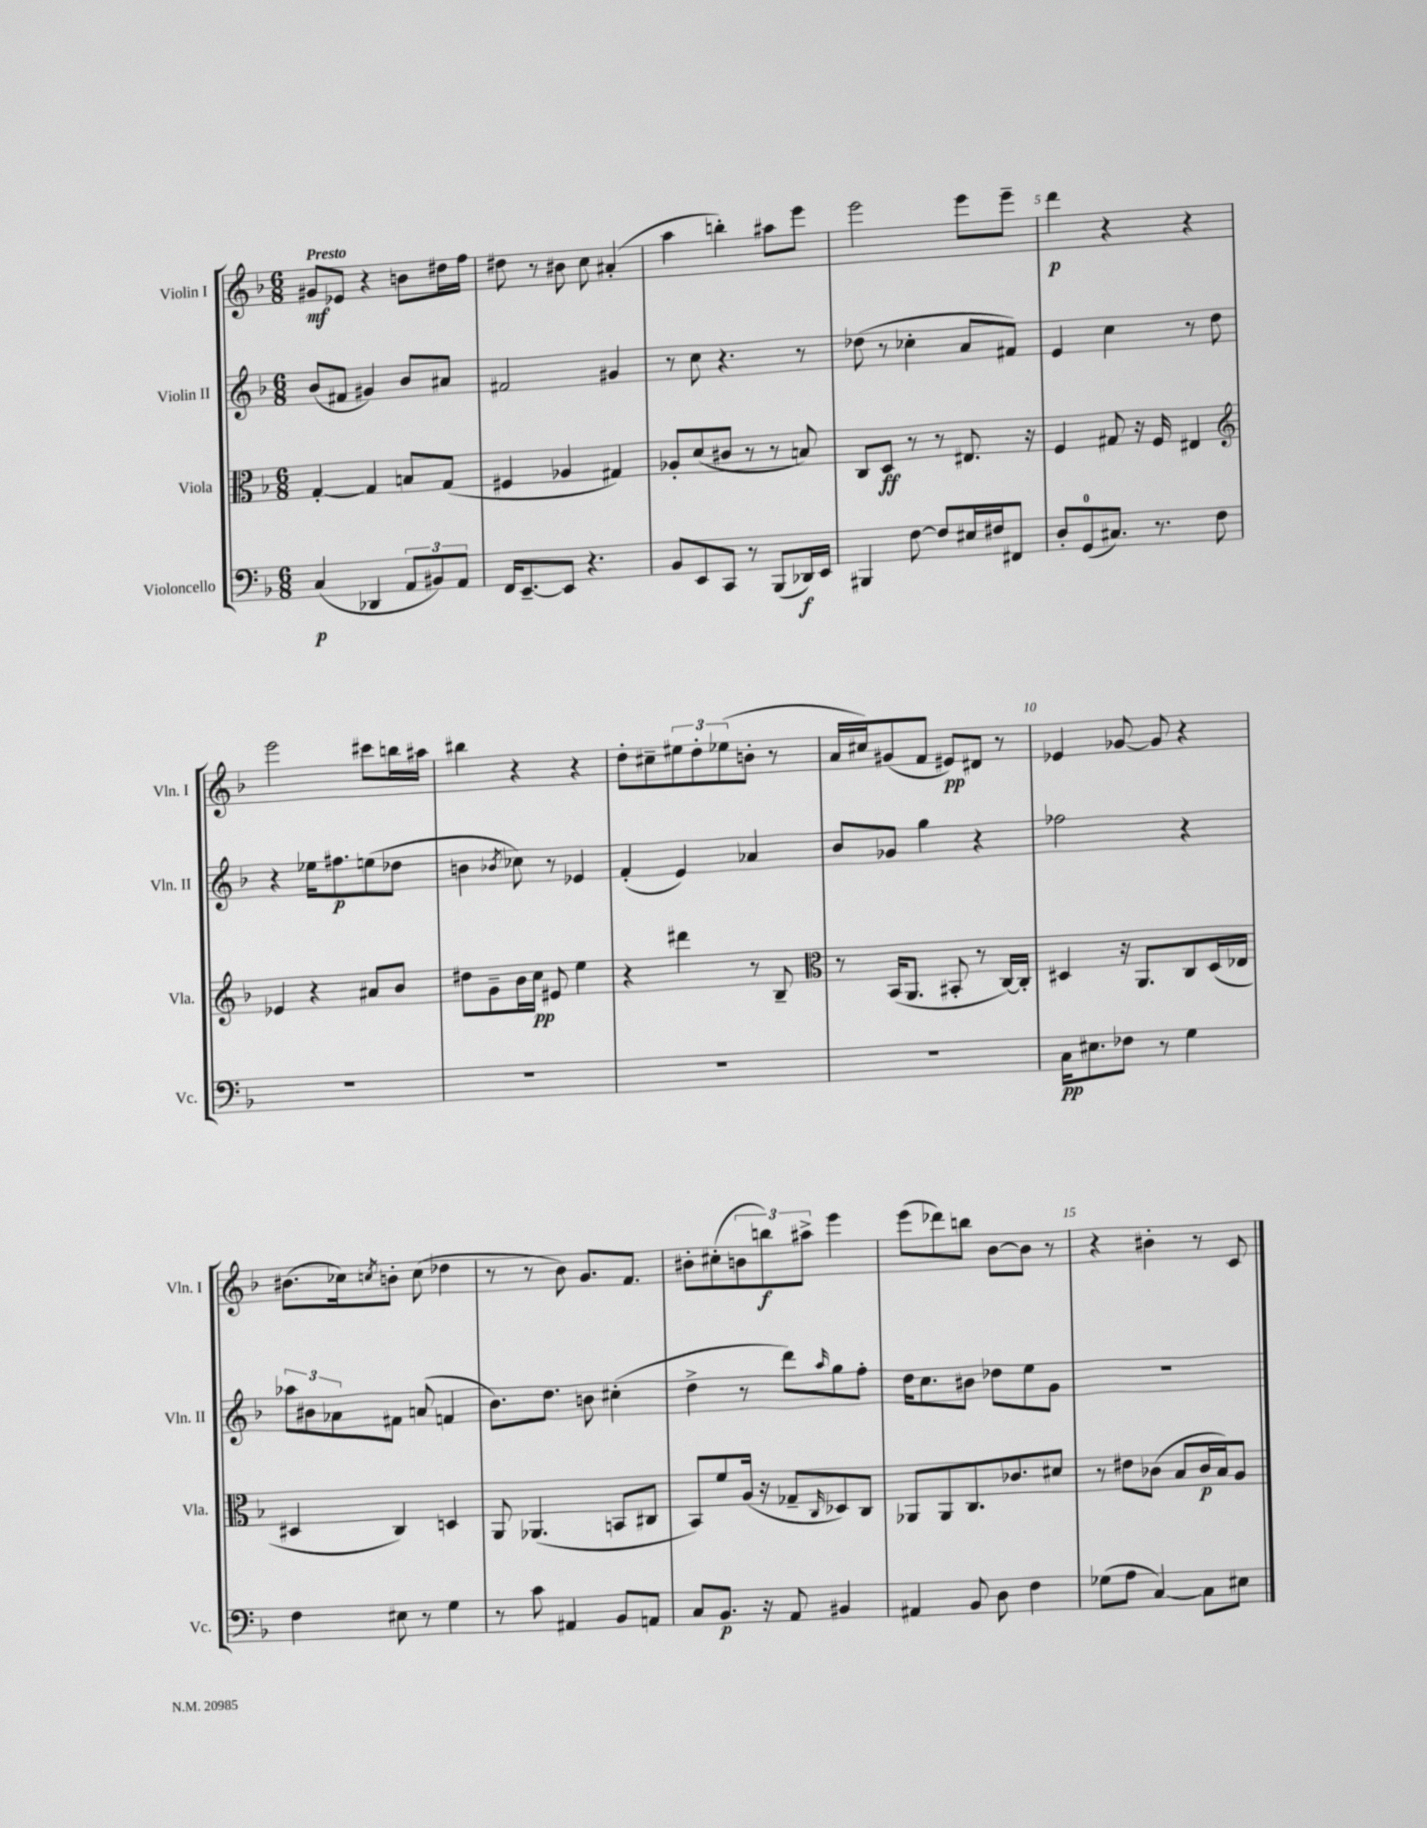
<<
\new StaffGroup <<
\new Staff = "s0" \with { instrumentName = "Violin I" shortInstrumentName = "Vln. I" } {
    \clef treble \key f \major \numericTimeSignature \time 6/8 \tempo "Presto"
    gis'8\mf ees'8 r4 b'8 dis''16 f''16 |
    dis''8 r8 bis'8 c''8 ais'4-.( |
    a''4 b''4-.) ais''8 e'''8 |
    e'''2 e'''8 e'''8-- |
    d'''4\p r4 r4 |
    e'''2 cis'''8 b''16 ais''16 |
    bis''4 r4 r4 |
    d''8-. cis''8-- \tuplet 3/2 { eis''8 d''8-. ees''8( } b'8-. r8 |
    a'16 cis''16) gis'8( f'8 eis'8\pp) dis'8 r8 |
    ees'4 ges'8~ ges'8 r4 |
    bis'8.( ces''16) \acciaccatura { c''8 } b'8-. c''8( des''4 |
    r8 r8 bes'8) g'8. f'8. |
    bis'8-. cis''8-.( \tuplet 3/2 { b'8 b''8\f) ais''8-> } e'''4 |
    e'''8( des'''8) b''8 bes'8~ bes'8 r8 |
    r4 bis'4-. r8 c'8 \bar "|." |
}
\new Staff = "s1" \with { instrumentName = "Violin II" shortInstrumentName = "Vln. II" } {
    \clef treble \key f \major \numericTimeSignature \time 6/8
    bes'8( fis'8 gis'4) bes'8 ais'8 |
    fis'2 gis'4 |
    r8 c''8 r4. r8 |
    des''8( r8 ces''4-. a'8 fis'8) |
    e'4 c''4 r8 d''8 |
    r4 ees''16 fis''8.\p e''8( des''8 |
    b'4 \acciaccatura { bes'8 } ces''8) r8 ees'4 |
    f'4-.( e'4) aes'4 |
    bes'8 ges'8 g''4 r4 |
    fes''2 r4 |
    \tuplet 3/2 { aes''8 bis'8 aes'8 } fis'8 a'8( f'4 |
    bes'8.) d''8. b'8 cis''4-.( |
    d''4-> r8 d'''8) \grace { a''16 } g''8 f''8-. |
    d''16 c''8. bis'8 des''8 e''8 g'8 |
    R2. \bar "|." |
}
\new Staff = "s2" \with { instrumentName = "Viola" shortInstrumentName = "Vla." } {
    \clef alto \key f \major \numericTimeSignature \time 6/8
    g4~-. g4 b8 g8( |
    fis4 aes4 gis4) |
    aes8-. d'8( cis'8 r8 r8 b8) |
    c8 d8\ff r8 r8 eis8. r16 |
    f4 gis8 r16 f16 eis4 |
    \clef treble ees'4 r4 ais'8 bes'8 |
    dis''8 g'8-- bes'16 c''16\pp eis'8 e''4 |
    r4 dis'''4 r8 bes8-- |
    \clef alto r8 bes,16( a,8. bis,8-. r8 c16~) c16-. |
    dis4 r16 a,8. c8 dis16( ees16 |
    dis4 c4) d4 |
    a,8 aes,4.( b,8 cis8 |
    bes,8) f'8 a16( r16 ges8-- \grace { c16 } des8) c8 |
    aes,8 aes,8 c8. ces'8. dis'8 |
    r8 eis'8 ces'8( bes8 ces'16\p bes16) a8 \bar "|." |
}
\new Staff = "s3" \with { instrumentName = "Violoncello" shortInstrumentName = "Vc." } {
    \clef bass \key f \major \numericTimeSignature \time 6/8
    c4\p( des,4 \tuplet 3/2 { a,8 bis,8) a,8 } |
    f,16 e,8.~-- e,8 r4. |
    bes,8 e,8 c,8 r8 bes,,8( des,16\f) e,16 |
    bis,,4 f8~ f8 eis16 fis16 fis,8 |
    d8-. g,8-0( cis8.) r8. f8 |
    R2. |
    R2. |
    R2. |
    R2. |
    c16\pp eis8. fes8 r8 g4 |
    f4 eis8 r8 g4 |
    r8 c'8 ais,4 bes,8 a,8 |
    c8 bes,8.\p r16 a,8 bis,4 |
    ais,4 bes,8 d8 f4 |
    ges8( a8 c4~) c8 eis8 \bar "|." |
}
>>
>>
\layout { \context { \Score \override BarNumber.break-visibility = ##(#f #t #t) barNumberVisibility = #(every-nth-bar-number-visible 5) } }
